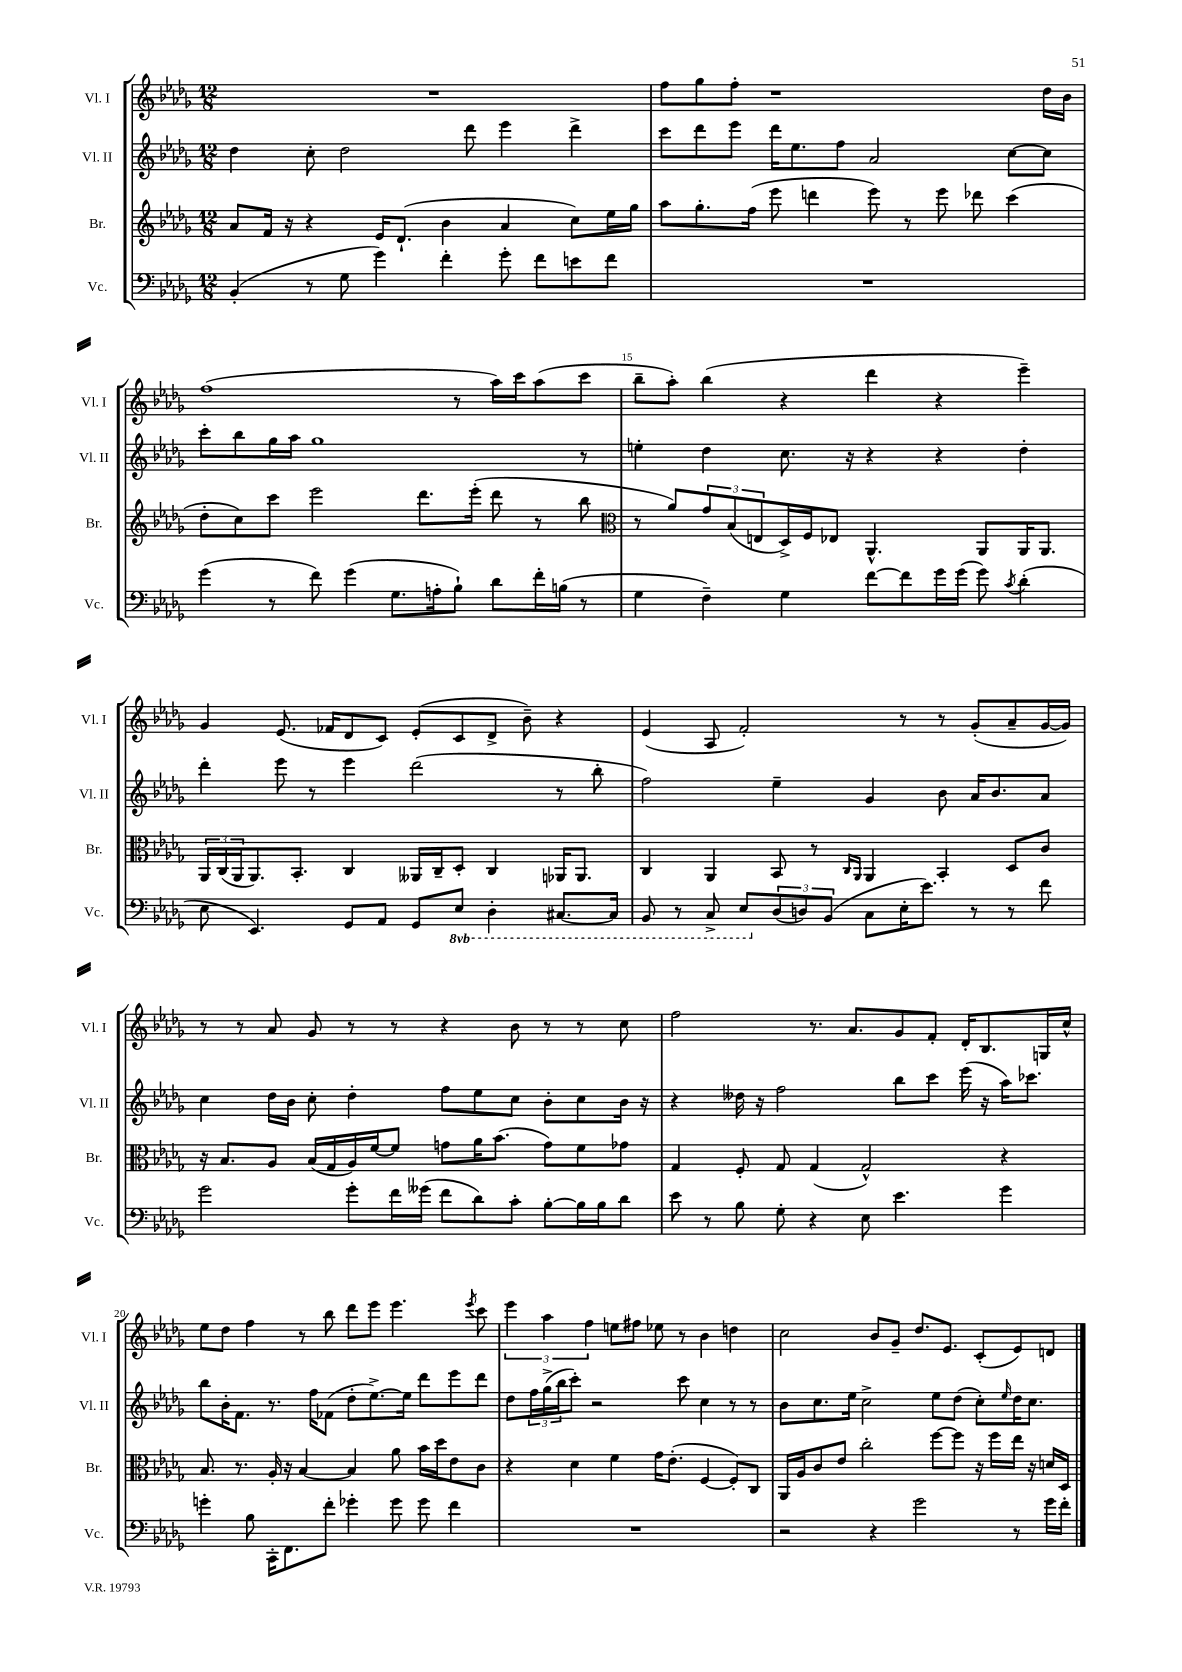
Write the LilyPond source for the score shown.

<<
\new StaffGroup <<
\new Staff = "s0" \with { instrumentName = "Vl. I" shortInstrumentName = "Vl. I" } {
    \clef treble \key des \major \numericTimeSignature \time 12/8
    R1. |
    f''8 ges''8 f''8-. r1 des''16 bes'16 |
    f''1( r8 aes''16) c'''16 aes''8( c'''8 |
    bes''8-- aes''8-.) bes''4( r4 des'''4 r4 ees'''4--) |
    ges'4 ees'8.( fes'16 des'8 c'8) ees'8-.( c'8 des'8-> bes'8--) r4 |
    ees'4( aes8 f'2-.) r8 r8 ges'8-.( aes'8-- ges'16~ ges'16) |
    r8 r8 aes'8 ges'8 r8 r8 r4 bes'8 r8 r8 c''8 |
    f''2 r8. aes'8. ges'8 f'8-. des'16-. bes8. g16 c''16-^ |
    ees''8 des''8 f''4 r8 bes''8 des'''8 ees'''8 ees'''4. \acciaccatura { ees'''8 } c'''8 |
    \tuplet 3/2 { ees'''4 aes''4 f''4 } e''8 fis''8 ees''8 r8 bes'4 d''4 |
    c''2 bes'8 ges'8-- des''8. ees'8. c'8-.( ees'8) d'8 \bar "|." |
}
\new Staff = "s1" \with { instrumentName = "Vl. II" shortInstrumentName = "Vl. II" } {
    \clef treble \key des \major \numericTimeSignature \time 12/8
    des''4 c''8-. des''2 des'''8 ees'''4 des'''4-> |
    c'''8 des'''8 ees'''8 des'''16 ees''8. f''8 aes'2 c''8~ c''8 |
    c'''8-. bes''8 ges''16 aes''16 ges''1 r8 |
    e''4-. des''4 c''8. r16 r4 r4 des''4-. |
    des'''4-. ees'''8 r8 ees'''4 des'''2( r8 bes''8-. |
    f''2) ees''4-- ges'4 bes'8 aes'16 bes'8. aes'8 |
    c''4 des''16 bes'16 c''8-. des''4-. f''8 ees''8 c''8 bes'8-. c''8 bes'16 r16 |
    r4 deses''16 r16 f''2 bes''8 c'''8 ees'''16( r16 aes''16) ces'''8. |
    bes''8 bes'16-. f'8. r8. f''16 fes'8( des''8-. ees''8.~->) ees''16 des'''8 ees'''8 des'''8 |
    des''8 \tuplet 3/2 { f''16 ges''16->( bes''16 } c'''8-.) r2 c'''8 c''4 r8 r8 |
    bes'8 c''8. ees''16 c''2-> ees''8 des''8( c''8-.) \grace { ees''16 } des''16 c''8. \bar "|." |
}
\new Staff = "s2" \with { instrumentName = "Br." shortInstrumentName = "Br." } {
    \clef treble \key des \major \numericTimeSignature \time 12/8
    aes'8 f'16 r16 r4 ees'16 des'8.-!( bes'4 aes'4 c''8) ees''16 ges''16 |
    aes''8 ges''8.-. f''16( ees'''8 d'''4 ees'''8) r8 ees'''8 des'''8 c'''4( |
    des''8-. c''8) c'''8 ees'''2 des'''8. ees'''16-.( des'''8 r8 bes''8 |
    \clef alto r8 aes'8) \tuplet 3/2 { ges'8 bes8( e8 } des16->) f16 ees8 aes,4.-^ aes,8 aes,16 aes,8. |
    \tuplet 3/2 { aes,16 c16( aes,16 } aes,8.) bes,8.-. c4 aeses,16 c16-- des8-. c4 aes,16 aes,8. |
    c4 aes,4 bes,8 r8 \grace { c16 aes,16 } aes,4 bes,4-. des8 c'8 |
    r16 bes8. aes8 bes16( ges16 aes16) f'16~ f'8 g'8 aes'16 bes'8.( g'8) f'8 ges'8 |
    ges4 f8-. ges8 ges4( ges2-^) r4 |
    bes8. r8. aes16-. r16 bes4~ bes4 aes'8 bes'16 des''16 ees'8 c'8 |
    r4 des'4 f'4 ges'16 ees'8.-.( f4~ f8-.) c8 |
    aes,16 aes16 c'8 ees'8 c''2-. f''8~ f''8 r16 f''16 ees''16 r16 d'16 des16 \bar "|." |
}
\new Staff = "s3" \with { instrumentName = "Vc." shortInstrumentName = "Vc." } {
    \clef bass \key des \major \numericTimeSignature \time 12/8 \set Staff.ottavationMarkups = #ottavation-simple-ordinals
    bes,4-.( r8 ges8 ges'4) f'4-. ges'8-. f'8 e'8 f'8 |
    R1. |
    ges'4( r8 f'8) ges'4( ges8. a16-. bes8-!) des'8 f'16-. b16( r8 |
    ges4 f4--) ges4 f'8~ f'8 ges'16 ges'16( ges'8) \acciaccatura { c'8 } des'4-.( |
    ees8 ees,4.) ges,8 aes,8 ges,8 \ottava #-1 ees,8 des,4-. cis,8.~ cis,16 |
    bes,,8 r8 c,8-> ees,8 \ottava #0 \tuplet 3/2 { des8( d8) bes,8( } c8 ees16-. ees'8.) r8 r8 f'8 |
    ges'2 ges'8-. f'16 geses'16( f'8 des'8) c'8-. bes8~-. bes16 bes16 des'8 |
    ees'8 r8 bes8 ges8-. r4 ees8 ees'4. ges'4 |
    g'4-. bes8 c,16-. f,8. f'8-. ges'4-. ges'8 ges'8 f'4 |
    R1. |
    r2 r4 ges'2 r8 ges'16 f'16-. \bar "|." |
}
>>
>>
\layout { \context { \Score currentBarNumber = #12 \override BarNumber.break-visibility = ##(#f #t #t) barNumberVisibility = #(every-nth-bar-number-visible 5) } }
